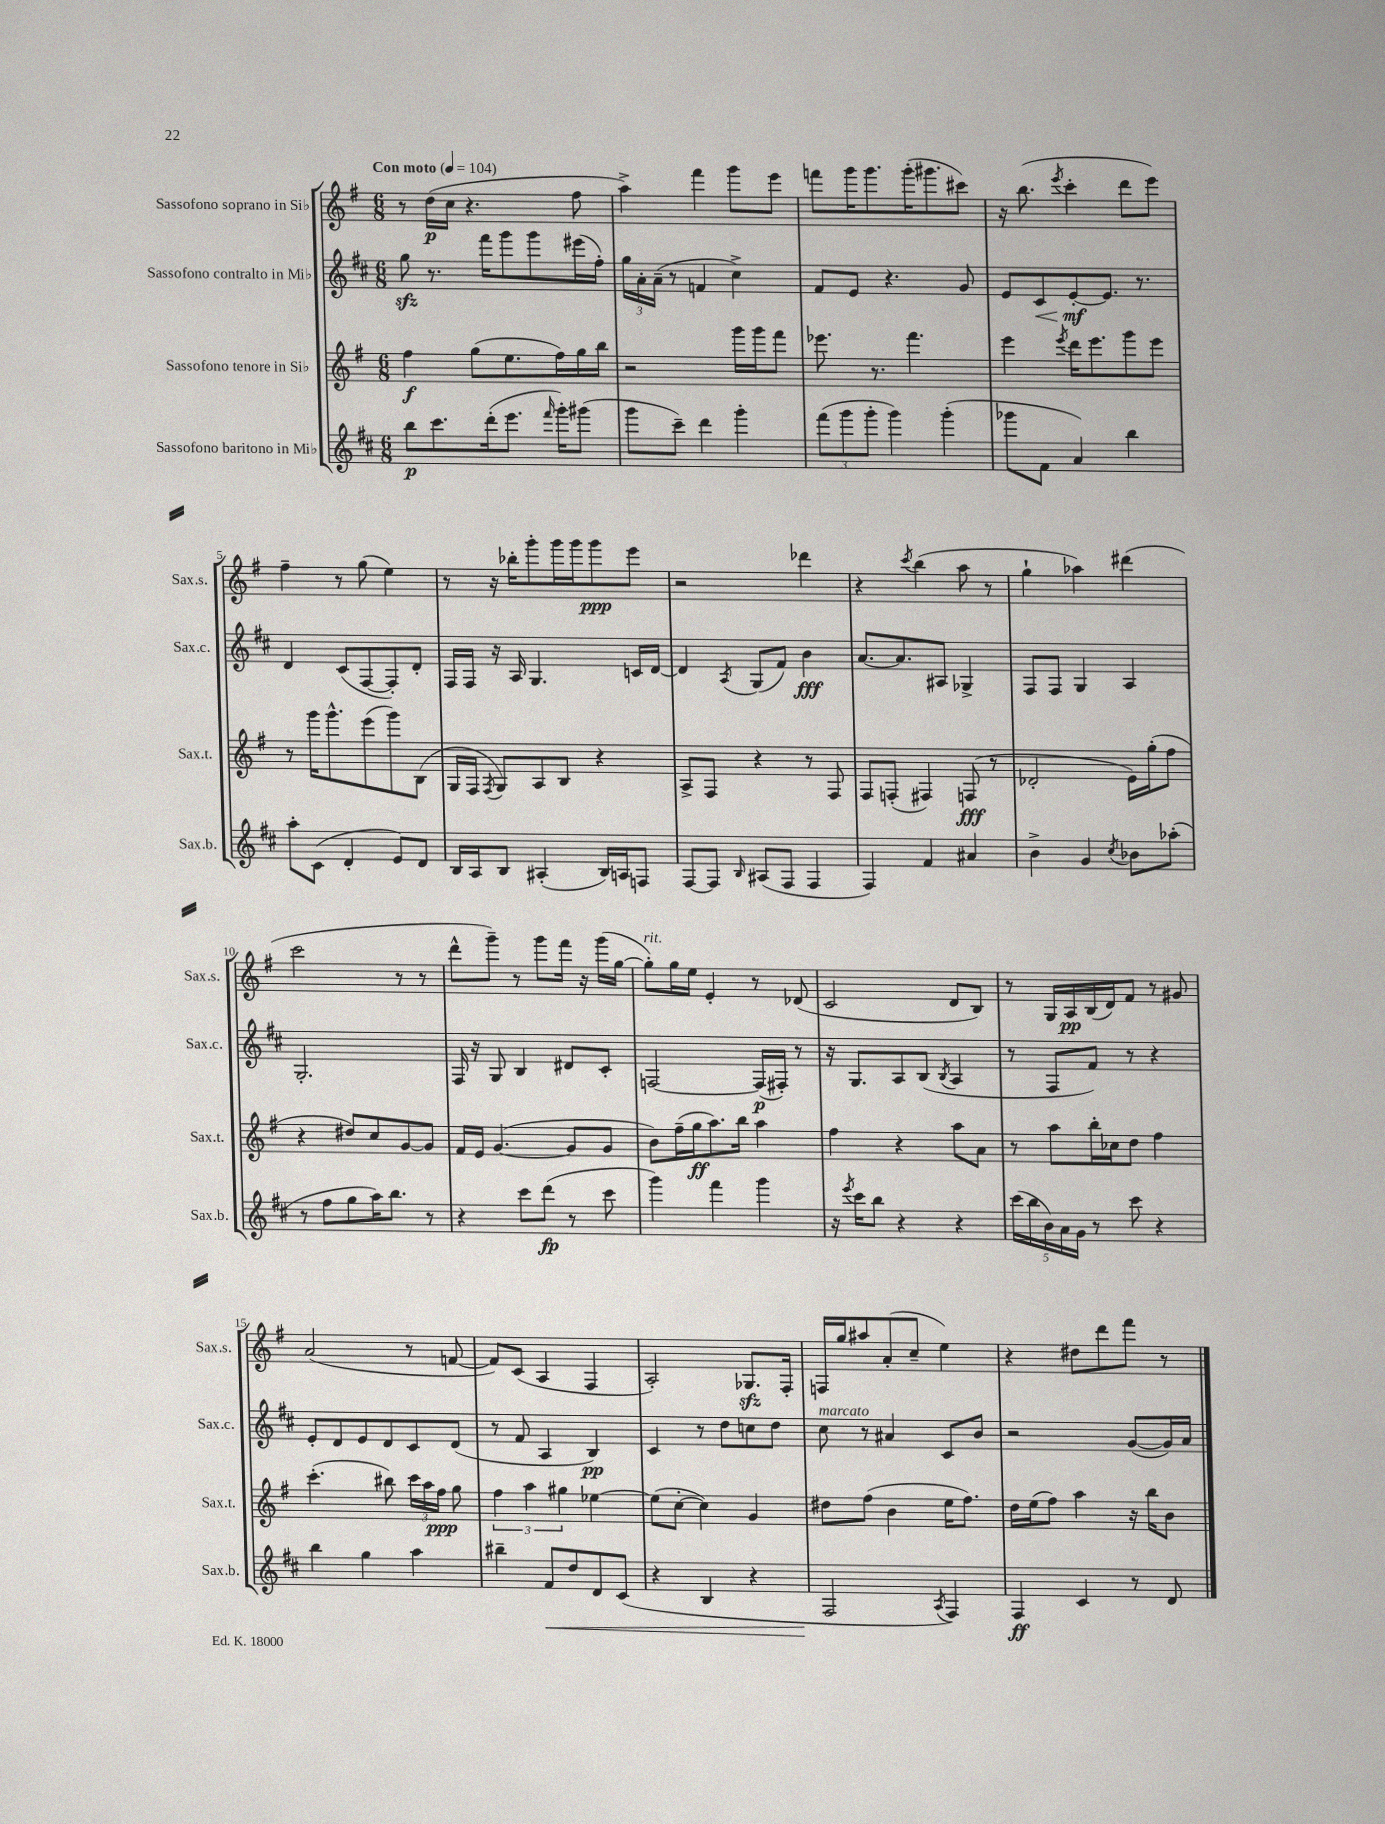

**kern	**kern	**kern	**kern
*staff4	*staff3	*staff2	*staff1
*clefG2	*clefG2	*clefG2	*clefG2
*k[f#c#]	*k[f#]	*k[f#c#]	*k[f#]
*M6/8	*M6/8	*M6/8	*M6/8
*MM104	*MM104	*MM104	*MM104
8bb	4ff#	8gg	8r
8.ccc#	.	8.r	(16dd
.	.	.	16cc
.	(8gg	.	4.r
(16ddd'	.	16fff#	.
8.eee	8.ee	8ggg	.
.	.	8ggg	.
16qqfff#	.	.	.
16ggg')	16ff#)	.	.
(8ggg#	16gg	(16eee#	8ff#
.	16bb	16ff#')	.
=	=	=	=
8ggg	2r	24gg	4aa^)
.	.	24a'	.
.	.	(24a~	.
8ccc#~)	.	8r	.
4ddd	.	4f	4fff#
4ggg'	16ggg	4cc#^)	8ggg
.	16ggg	.	.
.	8fff#	.	8eee
=	=	=	=
(12fff#	8.eee-	8f#	8fff
12ggg	.	.	.
.	.	8e	16ggg
12ggg'	.	.	.
.	8.r	.	8.ggg
4ggg)	.	4.r	.
.	4.fff#	.	(16ggg'
.	.	.	8.ggg#
(4ggg'	.	.	.
.	.	8g	8ccc#)
=	=	=	=
8ggg-	4eee	8e	16r
.	.	.	(8.bb
8f#	.	8c#	.
.	8qeee	.	8qeee
4a)	16ddd	[8e'	4ccc'
.	8.eee	.	.
.	.	8.e]	.
4bb	8ggg	.	8ddd
.	.	8.r	.
.	8eee	.	8eee)
=	=	=	=
8aa'	8r	4d	4ff#~
(8c#	16ggg	.	.
.	8.ggg^^	.	.
4d'	.	(8c#	8r
.	(8eee	[8F#	(8gg
8e)	8ggg)	8F#'])	4ee)
8d	(8B	8d'	.
=	=	=	=
16B	16G	16F#	8r
16A	16F#	16F#	.
.	8qF#	.	.
8B	8G)	16r	16r
.	.	16A	16bb-'
(4A#'	8A	4.G	8ggg'
.	8B	.	16ggg
.	.	.	16ggg
16B)	4r	.	8ggg
16A	.	.	.
8F	.	16c	8eee
.	.	[16d	.
=	=	=	=
[8F#	8A^	4d]	2r
8F#]	8F#	.	.
16qqB	.	8qA	.
(8A#	4r	(8G	.
8F#	.	8f#)	.
4F#	8r	4b	4ddd-
.	8F#	.	.
=	=	=	=
4F#)	8F#	[8.a	4r
.	(8F'	.	.
.	.	8.a]	.
.	.	.	8qccc
4f#	4F#)	.	(4bb
.	.	8A#	.
4a#	(8F	4G-^	8aa
.	8r	.	8r
=	=	=	=
4b^	2d-'	8F#	4gg`
.	.	8F#	.
4g	.	4G	4aa-)
8qcc#	.	.	.
8b-	16e)	4A	(4ddd#
.	(16gg'	.	.
(8aa-'	8ff#	.	.
=	=	=	=
8r	4r	2.G'	2ccc
8ff#	.	.	.
8gg	8dd#)	.	.
16aa)	8cc	.	.
8.bb	.	.	.
.	[8g	.	8r
8r	8g]	.	8r
=	=	=	=
4r	16f#	16F#	8ddd^^
.	16e	16r	.
.	([4.g	8G	8ggg~)
8ccc#	.	4B	8r
(8ddd	.	.	8ggg
8r	8g]	8d#	16fff#
.	.	.	16r
8ccc#	8g	8c#'	(16ggg
.	.	.	[16gg
=	=	=	=
4ggg)	8b)	[2F	8gg'])
.	(16ff#~	.	16gg
.	16gg	.	16ee
4fff#	8.aa)	.	4e'
.	16bb	.	.
4ggg	4aa	(16F]	8r
.	.	16F#')	.
.	.	8r	(8d-
=	=	=	=
16r	4ff#	16r	2c
8qeee	.	.	.
16ccc#	.	8.G	.
8bb	.	.	.
4r	4r	8A	.
.	.	(8B	.
.	.	8qB	.
4r	8aa	4A	8d
.	8a	.	8B)
=	=	=	=
(20ccc#	8r	8r	8r
20bb	.	.	.
20b)	.	.	.
.	8aa	8F#	16G
20a	.	.	.
.	.	.	16A
20g	.	.	.
8r	16bb'	8f#)	(16B
.	16cc-	.	16d)
8ccc#	8dd	8r	8f#
4r	4ff#	4r	8r
.	.	.	8g#
=	=	=	=
4bb	(4.ccc'	8e'	(2a
.	.	8d	.
4gg	.	8e	.
.	8bb#)	8d	.
4aa	24ccc	8c#	8r
.	24aa	.	.
.	24ff#	.	.
.	8gg	(8d	[8f
=	=	=	=
4bb#~	6ff#	8r	8f])
.	.	8f#	(8c
.	6aa	.	.
8f#	.	4A	4A
.	6gg#	.	.
8dd	.	.	.
8d	[4ee-	4B)	4F#
(8c#	.	.	.
=	=	=	=
4r	(8ee-]	4c#	2A')
.	[8cc'	.	.
4B	4cc])	8r	.
.	.	8dd	.
4r	4g	8cc	8.G-
.	.	8dd	.
.	.	.	16F#'
=	=	=	=
2F#	8dd#	8cc#	16F
.	.	.	16gg
.	(8ff#	8r	8aa#
.	4b	4a#	(8a'
.	.	.	8cc~
8qA	.	.	.
4F#)	16ee	8c#	4ee)
.	8.ff#)	.	.
.	.	8b	.
=	=	=	=
4F#	16dd	2r	4r
.	(16ee	.	.
.	8ff#)	.	.
4c#	4aa	.	8dd#
.	.	.	8ddd
8r	16r	([8g	8fff#
.	16bb	.	.
8d	8b	16g])	8r
.	.	16a	.
==	==	==	==
*-	*-	*-	*-
